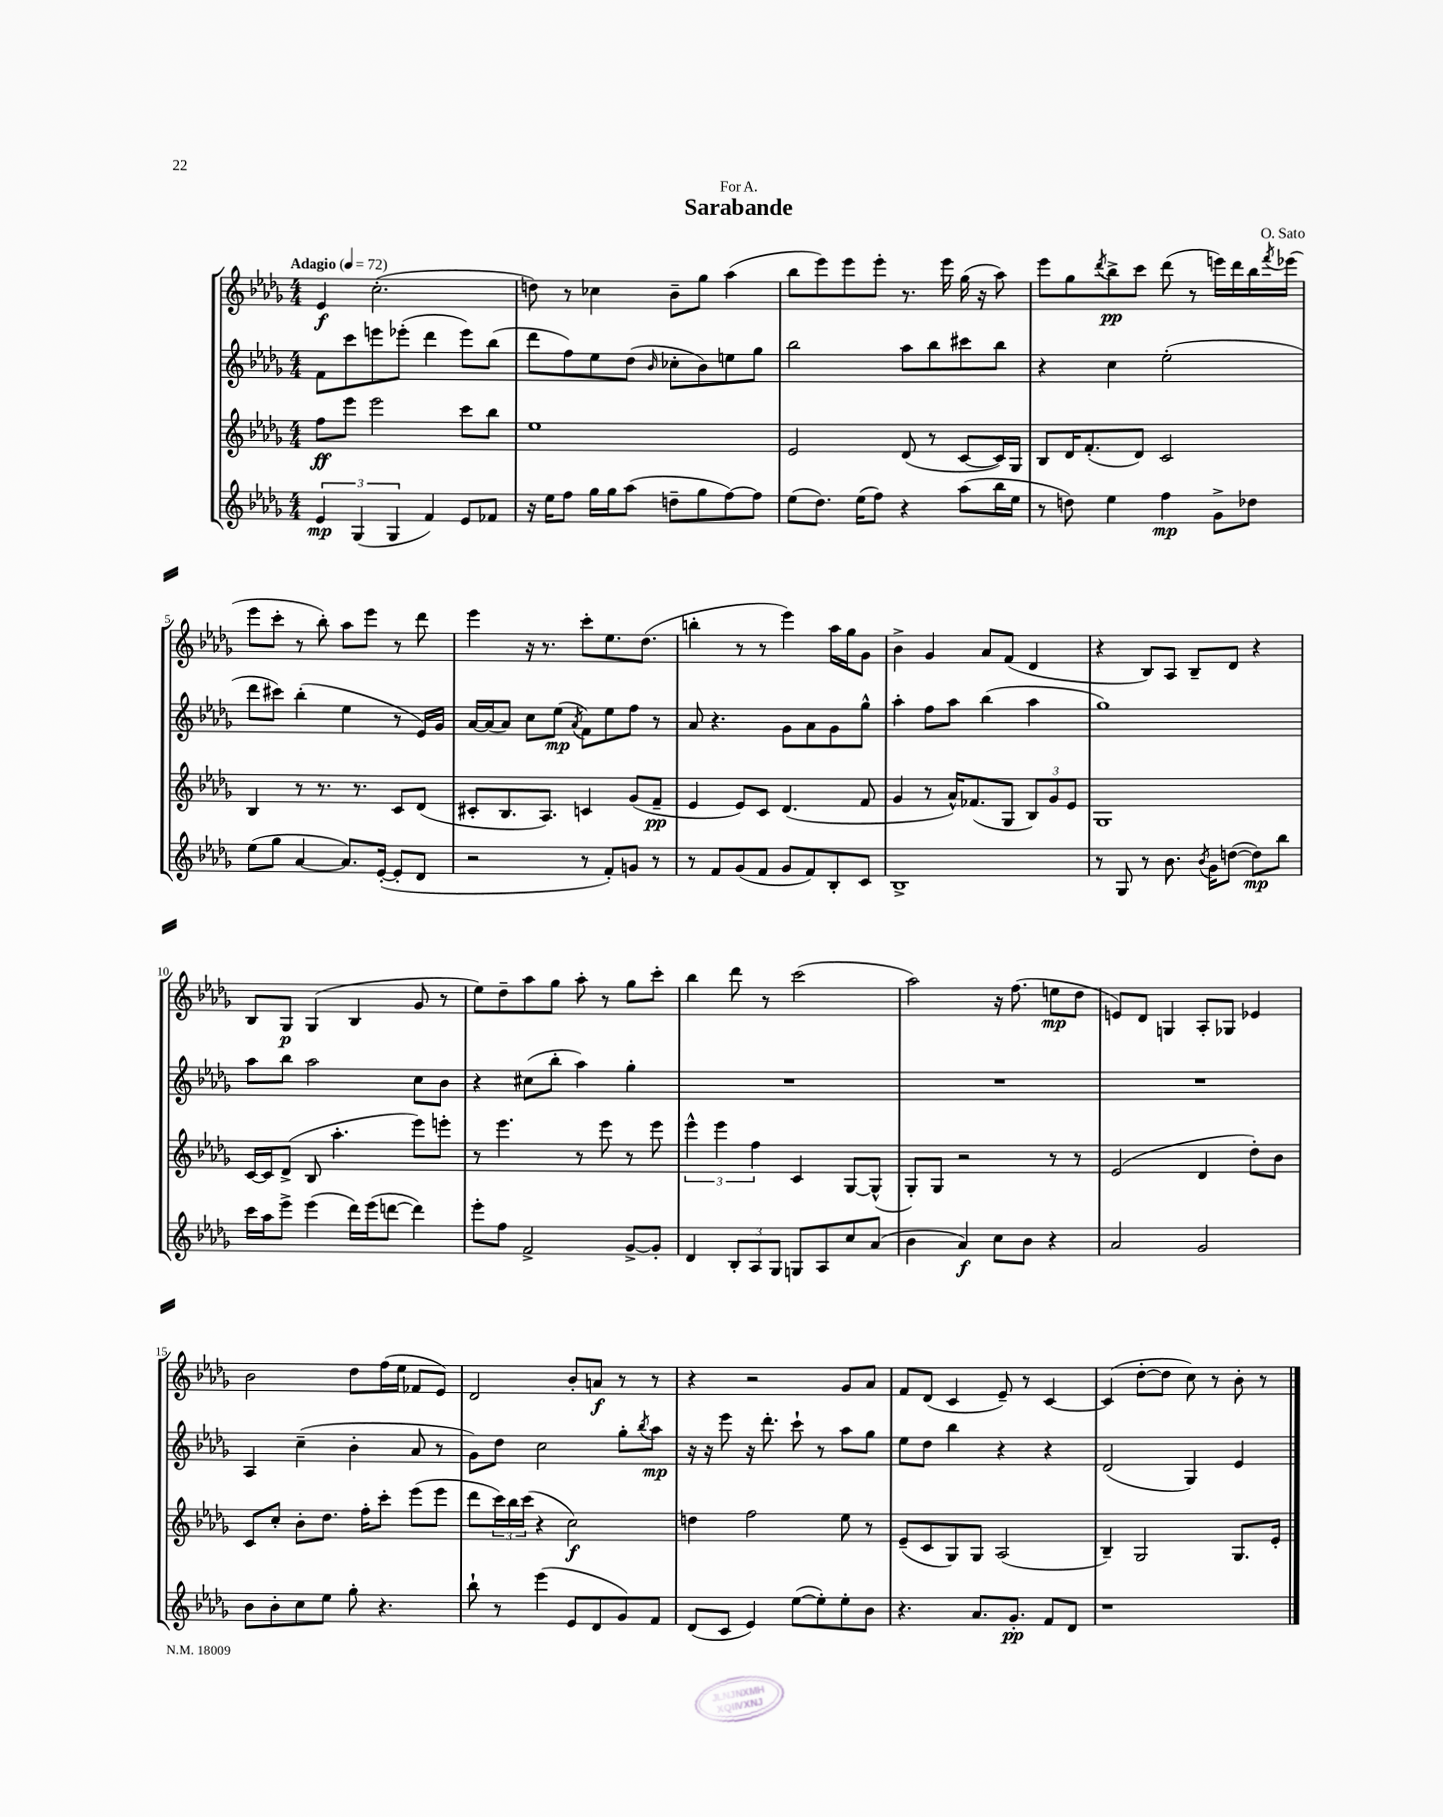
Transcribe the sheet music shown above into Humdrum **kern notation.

**kern	**kern	**kern	**kern
*staff4	*staff3	*staff2	*staff1
*clefG2	*clefG2	*clefG2	*clefG2
*k[b-e-a-d-g-]	*k[b-e-a-d-g-]	*k[b-e-a-d-g-]	*k[b-e-a-d-g-]
*M4/4	*M4/4	*M4/4	*M4/4
*MM72	*MM72	*MM72	*MM72
6e-	8ff	8f	4e-
.	8eee-	8ccc	.
(6G-	.	.	.
.	2eee-	8eee	(2.cc'
6G-	.	.	.
.	.	(8eee-'	.
4f)	.	4ddd-	.
8e-	8ccc	8eee-)	.
8f-	8bb-	(8bb-	.
=	=	=	=
16r	1ee-	8ddd-	8dd)
16ee-	.	.	.
8ff	.	8ff)	8r
16gg-	.	8ee-	4cc-
16gg-	.	.	.
(8aa-	.	(8dd-	.
.	.	16qqb-	.
8dd~	.	8cc-'	8b-~
8gg-	.	8b-)	8gg-
[8ff)	.	8ee	(4aa-
8ff]	.	8gg-	.
=	=	=	=
(8ee-	2e-	2bb-	8bb-
8.dd-)	.	.	8eee-)
.	.	.	8eee-
(16ee-	.	.	.
8ff)	.	.	8eee-'
4r	(8d-	8aa-	8.r
.	8r	8bb-	.
.	.	.	16eee-
(8aa-	[8c	8ccc#	(16gg-
.	.	.	16r
16bb-	16c])	8bb-	8aa-)
16ee-	16G-	.	.
=	=	=	=
8r	8B-	4r	8eee-
8dd)	16d-	.	8gg-
.	(8.f'	.	.
.	.	.	8qddd-
4ee-	.	4cc	8bb-^
.	8d-)	.	8ccc
4ff	2c	(2ee-'	(8ddd-
.	.	.	8r
8g-^	.	.	16eee)
.	.	.	16ddd-
8dd-	.	.	16bb-
.	.	.	8qfff
.	.	.	(16eee-
=	=	=	=
(8ee-	4B-	8ddd-	8eee-
8gg-	.	8ccc#)	8ccc'
[4a-	8r	(4bb-'	8r
.	8.r	.	8bb-')
8.a-])	.	4ee-	8aa-
.	8.r	.	.
.	.	.	8eee-
([16e-'	.	.	.
8e-']	8c	8r	8r
8d-	(8d-	16e-)	8ddd-
.	.	16g-	.
=	=	=	=
2r	8c#'	[16a-	4eee-
.	.	(16a-]	.
.	8.B-	8a-)	.
.	.	8cc	16r
.	8.A-)	.	8.r
.	.	(8ee-	.
.	.	8qa-	.
8r	4c	8f)	8ccc'
8f')	.	8ee-	8.ee-
8g	(8g-	8ff	.
.	.	.	(8.dd-
8r	8f~	8r	.
=	=	=	=
8r	4e-	8a-	4bb'
8f	.	4.r	.
(8g-	8e-)	.	8r
8f	8c	.	8r
8g-	(4.d-	8g-	4eee-)
8f)	.	8a-	.
8B-'	.	8g-	16aa-
.	.	.	16gg-
8c	8f	8gg-^^	8g-
=	=	=	=
1B-^	4g-	4aa-'	4b-^
.	8r	8ff	4g-
.	16a-^^)	8aa-	.
.	(8.f-	.	.
.	.	(4bb-	8a-
.	8G-	.	(8f
.	12B-)	4aa-	4d-
.	12g-	.	.
.	12e-	.	.
=	=	=	=
8r	1G-	1gg-)	4r
8G-	.	.	.
8r	.	.	8B-)
8.b-	.	.	8A-
.	.	.	8B-~
8qb-	.	.	.
16g-	.	.	.
([8dd	.	.	8d-
8dd])	.	.	4r
8bb-	.	.	.
=	=	=	=
16ccc	[16c	8aa-	8B-
16aa-	16c]	.	.
8eee-^	(8d-^	8bb-	8G-
(4eee-	8B-	2aa-	(4G-
.	4.aa-'	.	.
16ddd-)	.	.	4B-
(16eee-	.	.	.
[8ddd	.	.	.
4ddd])	8eee-)	8cc	8g-
.	8eee'	8b-	8r
=	=	=	=
8eee-'	8r	4r	8ee-)
8ff	4.eee-	.	8dd-~
2f^	.	(8cc#	8aa-
.	.	8bb-'	8gg-
.	8r	4aa-)	8aa-'
.	8eee-	.	8r
[8g-^	8r	4gg-'	8gg-
8g-']	8eee-	.	8ccc'
=	=	=	=
4d-	6eee-^^	1r	4bb-
.	6eee-	.	.
12B-'	.	.	8ddd-
12A-	6ff	.	.
.	.	.	8r
12G-	.	.	.
8G	4c	.	(2ccc
8A-	.	.	.
8cc	[8G-	.	.
(8a-	(8G-^^]	.	.
=	=	=	=
4b-	8G-')	1r	2aa-)
.	8G-	.	.
4a-)	2r	.	.
8cc	.	.	16r
.	.	.	(8.ff
8b-	.	.	.
4r	8r	.	8ee
.	8r	.	8dd-
=	=	=	=
2a-	(2e-	1r	8e)
.	.	.	8d-
.	.	.	4G
2g-	4d-	.	8A-'
.	.	.	8G-
.	8dd-')	.	4e-
.	8b-	.	.
=	=	=	=
8b-	8c	4A-	2b-
8b-'	8cc'	.	.
8cc	8b-'	(4cc~	.
8ee-	8.dd-	.	.
8gg-'	.	4b-'	8dd-
.	16ff'	.	.
4.r	8ccc'	.	(16ff
.	.	.	16ee-
.	(8eee-	8a-	8f-
.	8eee-	8r	8e-)
=	=	=	=
8bb-`	8ddd-	8g-)	2d-
8r	24ccc)	8dd-	.
.	24bb-	.	.
.	(24ccc	.	.
(4eee-	4r	2cc	.
8e-	2cc)	.	8b-'
8d-	.	.	8a
8g-)	.	8gg-'	8r
.	.	8qbb-	.
8f	.	8aa-	8r
=	=	=	=
(8d-	4dd	16r	4r
.	.	16r	.
8c	.	8eee-	.
4e-)	2ff	16r	2r
.	.	8.ddd-'	.
([8ee-	.	8ccc`	.
8ee-'])	.	8r	.
8ee-'	8ee-	8aa-	8g-
8b-	8r	8gg-	8a-
=	=	=	=
4.r	(8e-~	8ee-	8f
.	8c	8dd-	(8d-
.	8G-)	4bb-	4c
8.a-	8G-	.	.
.	(2A-	4r	8e-~)
8.g-'	.	.	.
.	.	.	8r
8f	.	4r	[4c
8d-	.	.	.
=	=	=	=
1r	4B-~)	(2d-	(4c]
.	2G-	.	[8dd-'
.	.	.	8dd-]
.	.	4G-)	8cc)
.	.	.	8r
.	8.G-	4e-	8b-'
.	.	.	8r
.	16e-'	.	.
==	==	==	==
*-	*-	*-	*-
